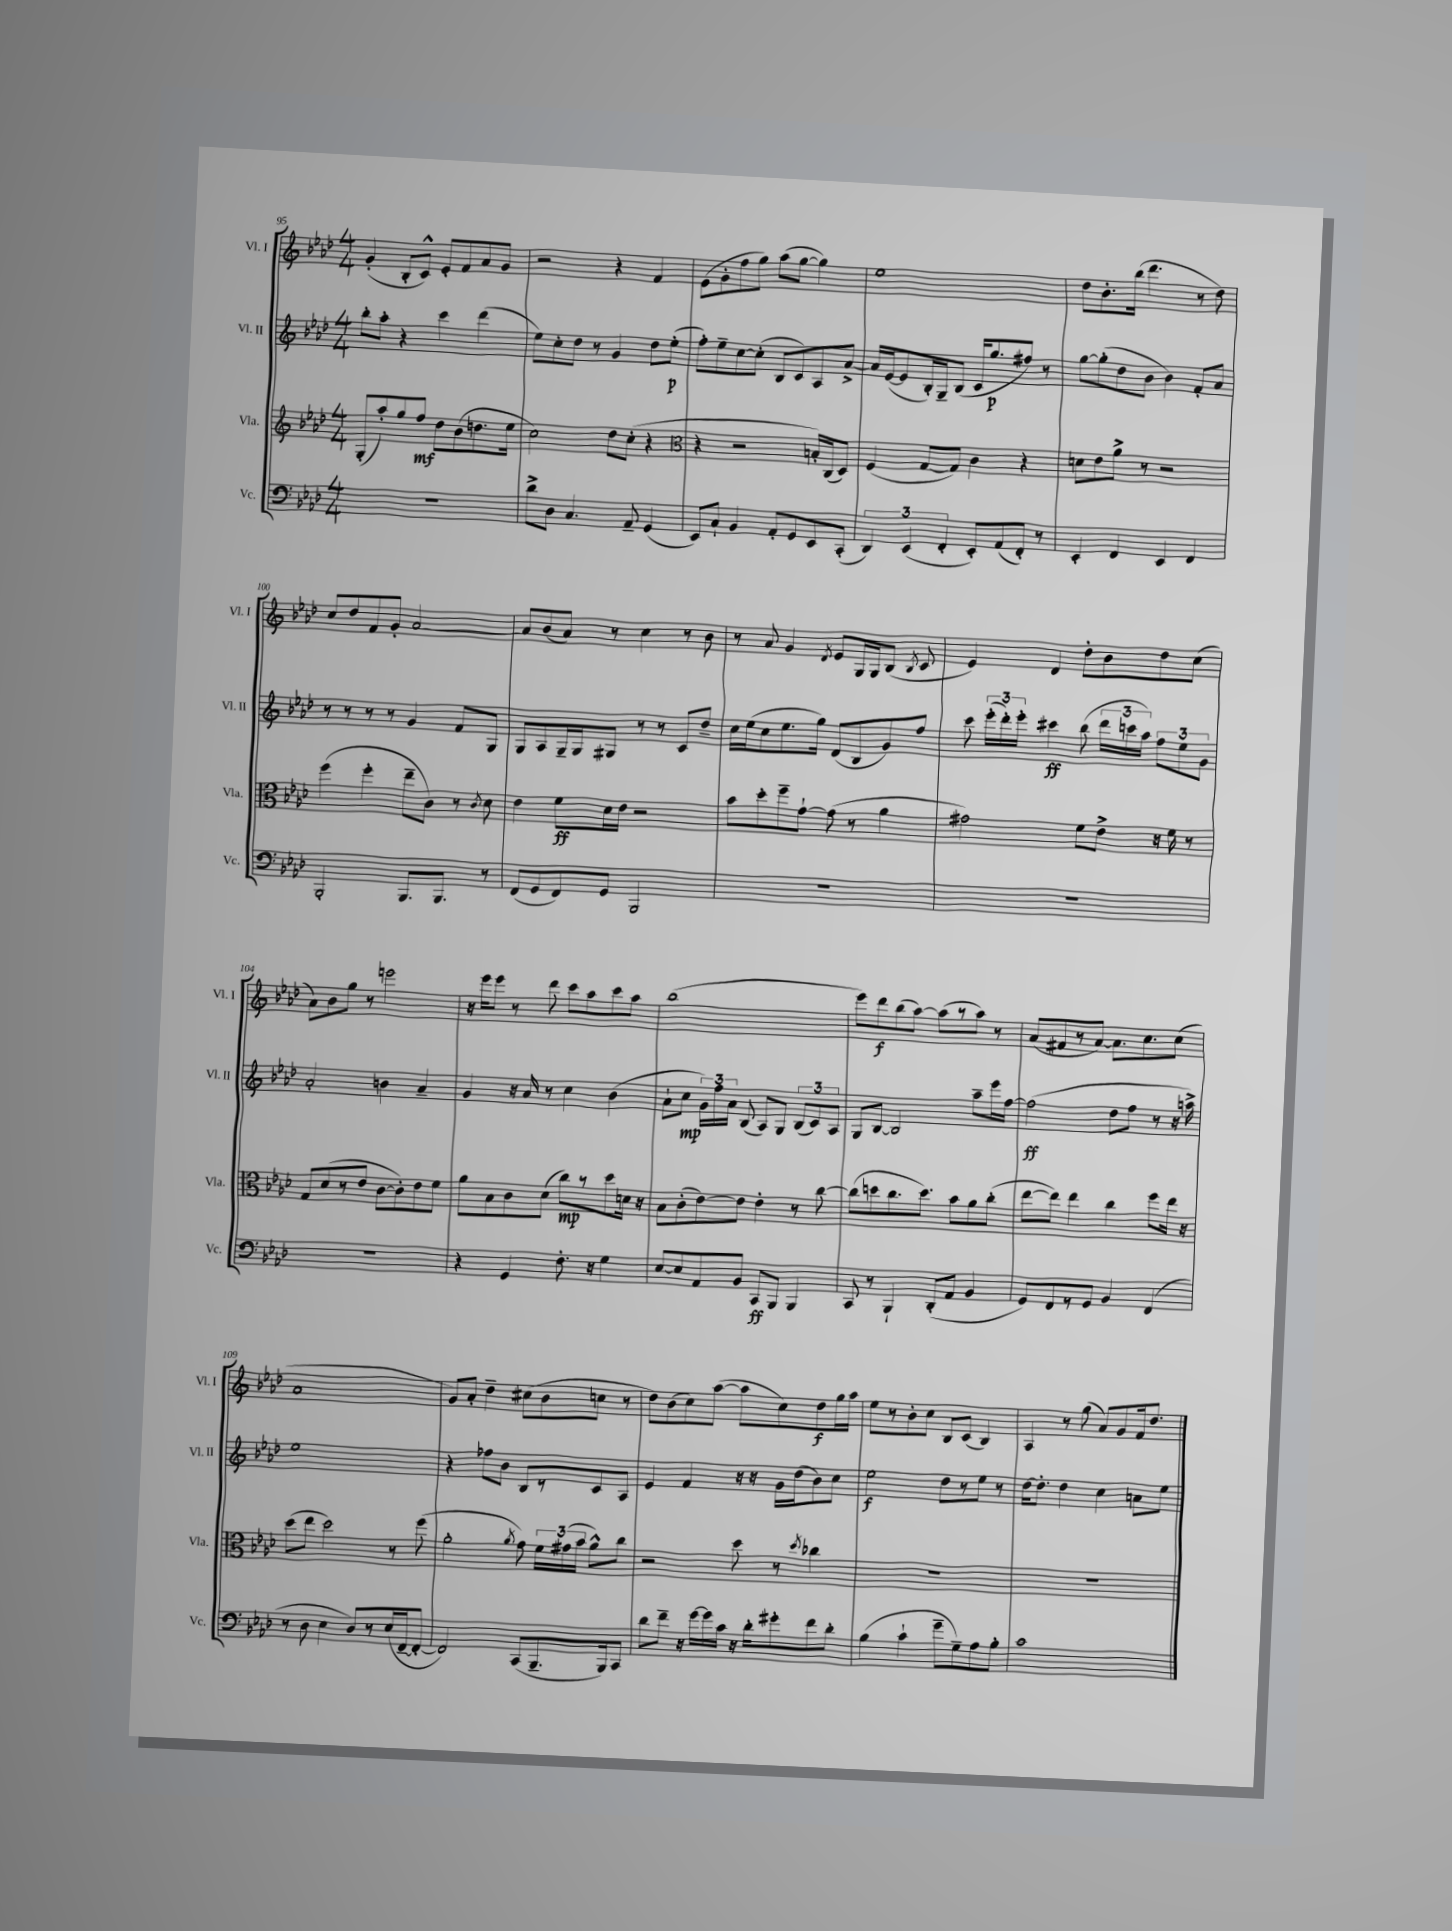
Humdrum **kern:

**kern	**dynam	**kern	**dynam	**kern	**dynam	**kern	**dynam
*part4	*part4	*part3	*part3	*part2	*part2	*part1	*part1
*staff4	*staff4	*staff3	*staff3	*staff2	*staff2	*staff1	*staff1
*I"Vc.	*	*I"Vla.	*	*I"Vl. II	*	*I"Vl. I	*
*I'Vc.	*	*I'Vla.	*	*I'Vl. II	*	*I'Vl. I	*
*clefF4	*	*clefG2	*	*clefG2	*	*clefG2	*
*k[b-e-a-d-]	*	*k[b-e-a-d-]	*	*k[b-e-a-d-]	*	*k[b-e-a-d-]	*
*M4/4	*	*M4/4	*	*M4/4	*	*M4/4	*
=95	=95	=95	=95	=95	=95	=95	=95
1r	.	(8G'/L	.	8bb-'\L	.	(4g'/	.
.	.	8aa-'/)	.	8aa-'\J	.	.	.
.	.	8gg/	.	4r	.	8B-'/L	.
.	.	8ff/J	mf	.	.	8c^^/J)	.
.	.	8dd-\L	.	4ccc\	.	8e-'/L	.
.	.	(8b-\	.	.	.	8f/	.
.	.	8.ddn\	.	(4ddd-\	.	8a-/	.
.	.	.	.	.	.	8g/J	.
.	.	16ee-\Jk	.	.	.	.	.
=96	=96	=96	=96	=96	=96	=96	=96
8d-^\L	.	2cc\)	.	8ee-\L)	.	2r	.
8D-\J	.	.	.	8cc'\	.	.	.
4.C/	.	.	.	8dd-\J	.	.	.
.	.	.	.	8r	.	.	.
.	.	8dd-\L	.	4g/	.	4r	.
8AA-~/	.	(8cc'\J	.	.	.	.	.
(4GG/	.	4r	.	8dd-\L	.	4f/	.
.	.	.	.	(8ee-'\J	p	.	.
=97	=97	=97	=97	=97	=97	=97	=97
*	*	*clefC3	*	*	*	*	*
8EE-/L)	.	4r	.	8ff'\L)	.	(8e-\L	.
8C`/J	.	.	.	8ee-~\	.	8g'\	.
4BB-/	.	2r	.	[8cc\	.	8ff\	.
.	.	.	.	(8cc'\J]	.	8gg\J)	.
8AA-'/L	.	.	.	8B-/L	.	(8aa-\L	.
8GG/	.	.	.	8c/)	.	[8gg\J	.
8EE-/	.	16Bn'/LL)	.	8A-/	.	4gg\])	.
.	.	(16C/J	.	.	.	.	.
(8CC'/J	.	8D-/J)	.	[8a-^/J	.	.	.
=98	=98	=98	=98	=98	=98	=98	=98
6DD-/)	.	(4F/	.	16a-/LL]	.	1ee-	.
.	.	.	.	([16e-/J	.	.	.
.	.	.	.	8e-/]	.	.	.
(6EE-/	.	.	.	.	.	.	.
.	.	[8G/L	.	16B-'/L)	.	.	.
.	.	.	.	16G~/J	.	.	.
6FF'/	.	.	.	.	.	.	.
.	.	8G/J])	.	(8B-/J	.	.	.
8EE-'/L)	.	4c\	.	16c/KL	.	.	.
.	.	.	.	8.gg/	p	.	.
(8AA-/	.	.	.	.	.	.	.
8FF'/J)	.	4r	.	8ff#X/J)	.	.	.
8r	.	.	.	8r	.	.	.
=99	=99	=99	=99	=99	=99	=99	=99
4EE-'/	.	8dn\L	.	[8gg\L	.	8dd-\L	.
.	.	8e-\	.	(8gg'\]	.	8.b-'\	.
4FF/	.	8a-^\J	.	8dd-\	.	.	.
.	.	.	.	.	.	(16bb-\Jk	.
.	.	8r	.	8b-\J	.	4.ddd-\	.
4EE-/	.	2r	.	4b-\)	.	.	.
4FF/	.	.	.	8f'/L	.	8r	.
.	.	.	.	8a-/J	.	8dd-\)	.
!!LO:LB:g=z
=100	=100	=100	=100	=100	=100	=100	=100
2BBB-'/	.	(4ff\	.	8r	.	8cc/L	.
.	.	.	.	8r	.	8dd-/	.
.	.	4ff'\	.	8r	.	8f/	.
.	.	.	.	8r	.	8g'/J	.
8.BBB-/L	.	8ee-~\L	.	4g/	.	[2a-/	.
.	.	8c\J)	.	.	.	.	.
8.BBB-/J	.	.	.	.	.	.	.
.	.	8r	.	8f/L	.	.	.
.	.	8qc/	.	.	.	.	.
8r	.	8d-\	.	8G/J	.	.	.
=101	=101	=101	=101	=101	=101	=101	=101
(8FF/L	.	4e-\	.	8G/L	.	8a-/L]	.
8GG/	.	.	.	8A-/	.	(8b-/	.
8FF/)	.	8f\L	ff	16G~/L	.	8a-/J)	.
.	.	.	.	16G/J	.	.	.
8GG/J	.	16d-\L	.	8G#X/J	.	8r	.
.	.	16e-\JJ	.	.	.	.	.
2BBB-/	.	2r	.	8r	.	4cc\	.
.	.	.	.	8r	.	.	.
.	.	.	.	8c/L	.	8r	.
.	.	.	.	8dd-~/J	.	8b-\	.
=102	=102	=102	=102	=102	=102	=102	=102
1r	.	8b-\L	.	16cc\LL	.	8r	.
.	.	.	.	(16ee-\J	.	.	.
.	.	8dd-'\	.	8cc\	.	8a-/	.
.	.	8ff~\	.	8.ee-\	.	4g/	.
.	.	[8g`\J	.	.	.	.	.
.	.	.	.	16gg\Jk)	.	.	.
.	.	.	.	.	.	8qd-/	.
.	.	(8g\]	.	(8d-/L	.	8e-/L	.
.	.	8r	.	8B-/	.	16G/L	.
.	.	.	.	.	.	16G/J	.
.	.	4a-\	.	8g/)	.	(8B-/J	.
.	.	.	.	.	.	8qB-/	.
.	.	.	.	8ff/J	.	8c/	.
=103	=103	=103	=103	=103	=103	=103	=103
1r	.	2g#X\)	.	8ccc\	.	4e-/)	.
.	.	.	.	(24eee-'\LL	.	.	.
.	.	.	.	24ddd-'\)	.	.	.
.	.	.	.	24eee-'\JJ	.	.	.
.	.	.	.	4ccc#X\	ff	4d-/	.
.	.	8f\L	.	(8bb-\	.	8dd-'\L	.
.	.	8e-^\J	.	24ddd-\LL	.	8b-\	.
.	.	.	.	24cccn\	.	.	.
.	.	.	.	24aa-\JJ)	.	.	.
.	.	16r	.	12ff\L	.	8dd-\	.
.	.	16f\	.	.	.	.	.
.	.	.	.	12ee-\	.	.	.
.	.	8r	.	.	.	(8cc\J	.
.	.	.	.	12g\J	.	.	.
!!LO:LB:g=z
=104	=104	=104	=104	=104	=104	=104	=104
1r	.	8G/L	.	2a-'/	.	8a-\L)	.
.	.	(8d-/	.	.	.	8b-\	.
.	.	8r	.	.	.	8gg\J	.
.	.	8e-/J	.	.	.	8r	.
.	.	[8c\L	.	4bn\	.	2eeen\	.
.	.	8c'\])	.	.	.	.	.
.	.	8e-\	.	4a-~/	.	.	.
.	.	8f\J	.	.	.	.	.
=105	=105	=105	=105	=105	=105	=105	=105
4r	.	8a-\L	.	4g/	.	16r	.
.	.	.	.	.	.	16eee-\KL	.
.	.	8B-\	.	.	.	8eee-\J	.
4GG/	.	8c\	.	16r	.	8r	.
.	.	.	.	16a-/	.	.	.
.	.	(8d-\J	.	8r	.	8ddd-\	.
8.F'\	.	8cc\L)	mp	4cc\	.	8ccc\L	.
.	.	8r	.	.	.	8aa-\	.
16r	.	.	.	.	.	.	.
4G\	.	8dd-\	.	(4b-\	.	8ccc\	.
.	.	16dn\Jk	.	.	.	8aa-\J	.
.	.	16r	.	.	.	.	.
=106	=106	=106	=106	=106	=106	=106	=106
[8E-/L	.	8B-\L	.	8a-`\L	.	(1bb-	.
8E-/]	.	(8c'\	.	8cc\J	mp	.	.
8AA-/	.	[8e-\)	.	24g\LL)	.	.	.
.	.	.	.	24ff\	.	.	.
.	.	.	.	24a-\JJ	.	.	.
8BB-/J	.	8e-\J]	.	(8B-/	.	.	.
8CC/L	ff	4e-'\	.	8A-/L)	.	.	.
8BBB-/J	.	.	.	8G/J	.	.	.
4BBB-/	.	8r	.	(12B-/L	.	.	.
.	.	.	.	12c/)	.	.	.
.	.	[8cc\	.	.	.	.	.
.	.	.	.	12A-/J	.	.	.
=107	=107	=107	=107	=107	=107	=107	=107
8CC/	.	(8cc\L]	.	8G/L	.	8eee-\L)	.
8r	.	8ddn\	.	[8B-/J	.	8ddd-\	f
4BBB-`/	.	8.cc\	.	2B-/]	.	(8bb-\	.
.	.	.	.	.	.	[8aa-\J)	.
.	.	8.dd\J)	.	.	.	.	.
(8DD-'/L	.	.	.	.	.	(8aa-\L]	.
8AA-/J	.	8b-\L	.	.	.	8r	.
4BB-/	.	8a-\	.	8aa-~\L	.	8aa-\J)	.
.	.	(8cc'\J	.	16eee-\L	.	8r	.
.	.	.	.	[16ff\JJ	.	.	.
=108	=108	=108	=108	=108	=108	=108	=108
8GG/L)	.	[8ee-\L	.	(2ff\]	ff	(8a-/L	.
8FF/	.	8ee-\J])	.	.	.	8f#X/	.
8r	.	4ee-\	.	.	.	8r	.
8GG/J	.	.	.	.	.	[8a-/J)	.
4BB-/	.	4cc\	.	8dd-\L	.	8.a-\L]	.
.	.	.	.	8ff\J	.	.	.
.	.	.	.	.	.	8.cc\	.
(4FF/	.	8ff\L	.	8r	.	.	.
.	.	16ee-\Jk	.	16r	.	(8cc\J	.
.	.	16r	.	16aan^\)	.	.	.
!!LO:LB:g=z
=109	=109	=109	=109	=109	=109	=109	=109
8r	.	(8dd-\L	.	1ee-	.	1a-	.
8D-\	.	8ee-\J	.	.	.	.	.
4E-\	.	2dd-\)	.	.	.	.	.
8D-/L)	.	.	.	.	.	.	.
8r	.	.	.	.	.	.	.
(16E-/L	.	8r	.	.	.	.	.
[16FF~/J	.	.	.	.	.	.	.
8FF'/J_	.	(8ff\	.	.	.	.	.
=110	=110	=110	=110	=110	=110	=110	=110
2FF/])	.	2a-'\	.	4r	.	8g/L)	.
.	.	.	.	.	.	8a-'/J	.
.	.	.	.	8ff-X\L	.	4dd-~\	.
.	.	.	.	8b-\J	.	.	.
.	.	8qa-/	.	.	.	.	.
(8CC/L	.	8g\)	.	8B-/L	.	(8cc#X\L	.
8.BBB-~/	.	24f\LL	.	8r	.	8b-\	.
.	.	(24g#X\	.	.	.	.	.
.	.	24b-\JJ	.	.	.	.	.
.	.	8a-^^\L)	.	8c/	.	8ccn\J	.
16BBB-/k)	.	.	.	.	.	.	.
8CC/J	.	8cc\J	.	8A-/J	.	8r	.
=111	=111	=111	=111	=111	=111	=111	=111
8d-\L	.	2r	.	4e-/	.	8dd-\L)	.
8f~\J	.	.	.	.	.	(8b-\	.
16r	.	.	.	4f/	.	8cc\)	.
[16g\LL	.	.	.	.	.	.	.
16g\]	.	.	.	.	.	([8aa-\J	.
16c\JJ	.	.	.	.	.	.	.
16r	.	8dd-\	.	16r	.	8aa-\L]	.
16d-'\KL	.	.	.	16r	.	.	.
8g#X'\	.	8r	.	16g\LL	.	8cc\)	.
.	.	.	.	(16dd-\J	.	.	.
.	.	8qdd-/	.	.	.	.	.
8f\	.	4cc-X\	.	8b-\)	.	8dd-\	f
8d-'\J	.	.	.	8cc\J	.	16gg\L	.
.	.	.	.	.	.	16aa-\JJ	.
=112	=112	=112	=112	=112	=112	=112	=112
(4B-\	.	1r	.	2ee-\	f	8ee-\L	.
.	.	.	.	.	.	8r	.
4c`\	.	.	.	.	.	8b-'\	.
.	.	.	.	.	.	8cc\J	.
8g~\L	.	.	.	8dd-\L	.	8B-/L	.
8G~\)	.	.	.	8r	.	(8c/J	.
8A-\	.	.	.	8ee-\J	.	4B-/)	.
8B-'\J	.	.	.	8r	.	.	.
=113	=113	=113	=113	=113	=113	=113	=113
1c	.	1r	.	[16dd-\KL	.	4A-/	.
.	.	.	.	8.dd-'\J]	.	.	.
.	.	.	.	4dd-\	.	8r	.
.	.	.	.	.	.	(8gg\	.
.	.	.	.	4cc\	.	8a-/L)	.
.	.	.	.	.	.	8g/	.
.	.	.	.	8an\L	.	16f/k	.
.	.	.	.	.	.	8.dd-/J	.
.	.	.	.	8ee-\J	.	.	.
==	==	==	==	==	==	==	==
*-	*-	*-	*-	*-	*-	*-	*-
